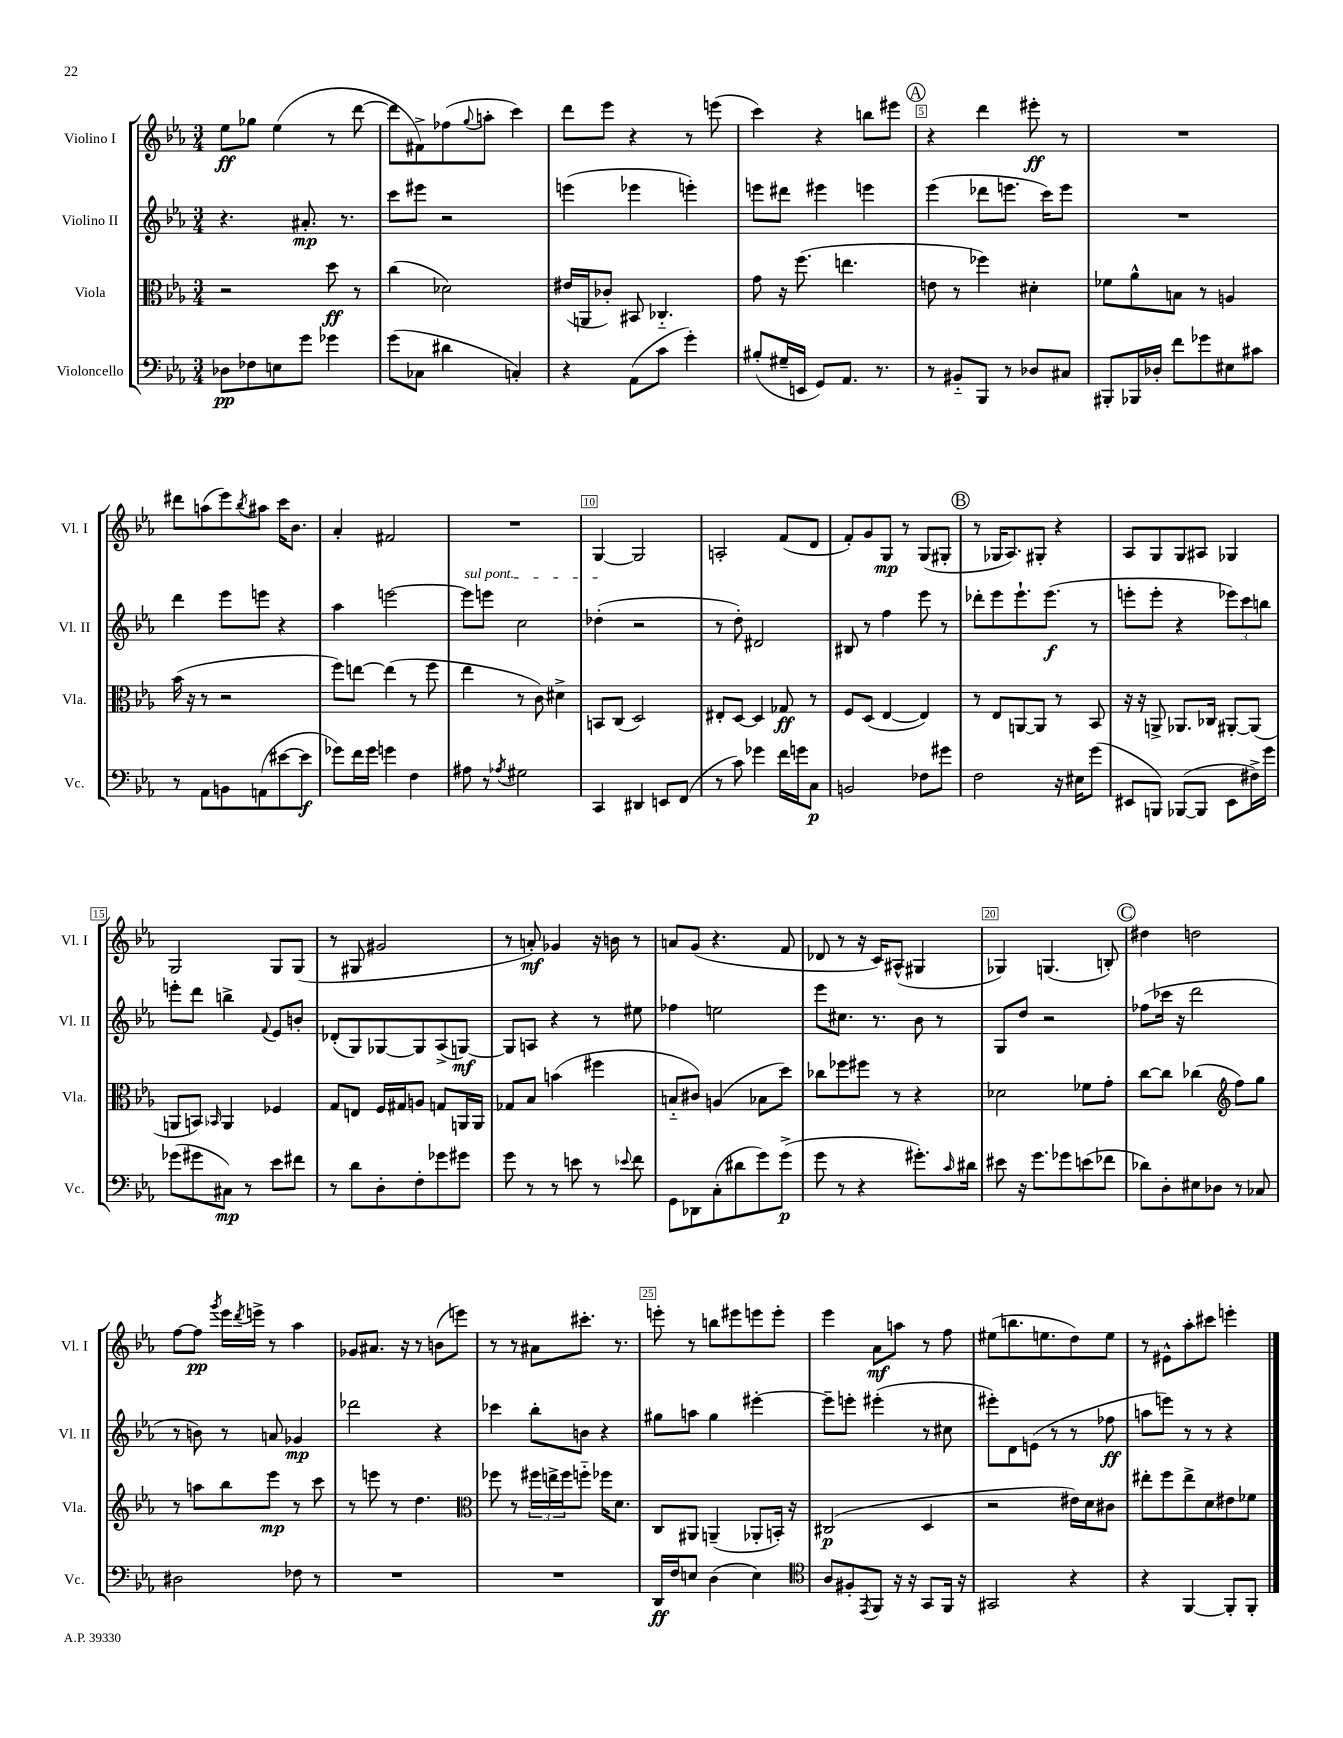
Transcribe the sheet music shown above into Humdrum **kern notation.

**kern	**kern	**kern	**kern
*staff4	*staff3	*staff2	*staff1
*clefF4	*clefC3	*clefG2	*clefG2
*k[b-e-a-]	*k[b-e-a-]	*k[b-e-a-]	*k[b-e-a-]
*M3/4	*M3/4	*M3/4	*M3/4
8D-	2r	4.r	8ee-
8F-	.	.	8gg-
8E	.	.	(4ee-
8g	.	8.a#'	.
4g-	8dd	.	8r
.	.	8.r	.
.	8r	.	[8ddd
=	=	=	=
(8g	(4cc	8ccc	8ddd]
8C-	.	8eee#	8f#^)
4d#	2d-)	2r	(8ff-
.	.	.	8qqgg
.	.	.	8aa'
4C')	.	.	4ccc)
=	=	=	=
4r	(16e#	(4eee	8ddd
.	16AA	.	.
.	8c-')	.	8eee-
(8AA-	8BB#	4eee-	4r
8c	4.C-'~	.	.
4g')	.	4eee')	8r
.	.	.	(8eee
=	=	=	=
(8B#'	8g	8eee	4ccc)
16G#~	16r	8ddd#	.
16EE	(8.ff	.	.
8GG)	.	4eee#	4r
8.AA-	4.ee	.	.
.	.	4eee	8bb
8.r	.	.	.
.	.	.	8eee#
=	=	=	=
8r	8e	(4eee-	4r
8BB#'~	8r	.	.
8BBB-	4ff-)	8ddd-	4ddd
8r	.	8.eee	.
8D-	4d#'	.	8eee#'
.	.	16ccc)	.
8C#	.	8eee	8r
=	=	=	=
8BBB#'	8f-	2.r	2.r
16BBB-	8a-^^	.	.
16D-'	.	.	.
8f	8B	.	.
8g-	8r	.	.
8E#	4A	.	.
8c#	.	.	.
=	=	=	=
8r	(16b-	4ddd	8ddd#
.	16r	.	.
8AA-	8r	.	(8aa
8BB	2r	8eee-	8eee-)
.	.	.	8qbb-
(8AA	.	8eee	8aa#
[8e#	.	4r	16ccc
.	.	.	8.b-
8e#]	.	.	.
=	=	=	=
8g-)	8ff)	4aa-	4a-'
16f	[8ee	.	.
16g-	.	.	.
4g	(4ee]	[2eee	2f#
4F	8r	.	.
.	8ff	.	.
=	=	=	=
8A#	4ee-	8eee]	2.r
8r	.	8eee	.
8qA-	.	.	.
2G#	8r	2cc	.
.	8c)	.	.
.	4d#^	.	.
=	=	=	=
4CC	8BB	(4dd-'	[4G
.	(8C	.	.
4DD#	2D)	2r	2G]
8EE	.	.	.
(8FF	.	.	.
=	=	=	=
8r	8E#'	8r	2A'
8c)	[8D	8dd')	.
4g-	4D]	2d#	.
16f	8G-	.	(8f
16g	.	.	.
8C	8r	.	8d
=	=	=	=
2BB	8F	8B#	8f')
.	(8D	8r	8g
.	[4E-	4ff	8G
.	.	.	8r
8F-	4E-])	8eee-	(8G
8g#	.	8r	8G#'
=	=	=	=
2F	8r	8ddd-'	8r
.	8E-	8eee-	16G-
.	.	.	8.A-)
.	[8AA	8.eee-`	.
.	8AA]	.	8G#'
.	.	(8.eee-	.
16r	8r	.	4r
16E#	.	.	.
(8g	8BB-	8r	.
=	=	=	=
8EE#	16r	8eee'	8A-
.	16r	.	.
8BBB)	8AA^	8eee'	8G
([8BBB-	8.AA-	4r	8G
8BBB-]	.	.	8A#
.	16C-	.	.
8EE#	[8AA#'	12eee-)	4G-
.	.	12ccc	.
16F#^)	(8AA#]	.	.
.	.	12bb	.
16g	.	.	.
=	=	=	=
(8g-	8AA	8eee'	2G
8g#	8BB)	8ddd	.
.	16qqBB-	.	.
8C#)	4AA	4bb^	.
8r	.	.	.
.	.	8qqf	.
8e-	4F-	8e-	8G
8f#	.	8b'	(8G
=	=	=	=
8r	8G	(8d-'	8r
8d	8E	8G)	8G#
8D'	16F	[8G-	2g#
.	16G#	.	.
8F'	8A	8G-]	.
8g-	8G	(8A-^	.
8g#	16AA	[8G)	.
.	16AA	.	.
=	=	=	=
8g	8G-	8G]	8r
8r	8B-	8A	8a')
8r	(4b	4r	4g-
8e	.	.	.
8r	4ff#	8r	16r
.	.	.	16b
8qqe-	.	.	.
8f	.	8ee#	8r
=	=	=	=
8GG	8B'~	4ff-	8a
8DD-	8c#)	.	(8g
(8C'	(4A	2ee	4.r
8d#	.	.	.
8g)	8B-	.	.
(8g^	8dd)	.	8f
=	=	=	=
8g	8cc-	8eee-	8d-
8r	8ff-	8.cc#	8r
4r	8ff#	.	16r
.	.	8.r	16c)
.	8r	.	(8A#^^
8.g#')	4r	8b-	4G#
.	.	8r	.
16qqc	.	.	.
16d#	.	.	.
=	=	=	=
8e#	2d-	8G	4G-)
16r	.	8dd	.
8.g	.	.	.
.	.	2r	(4.G
8g-	.	.	.
(8e	8f-	.	.
8f-	8g'	.	8B')
=	=	=	=
8d-)	[8cc	(8ff-	4dd#
8D'	8cc]	16ccc-	.
.	.	16r	.
8E#	(4cc-	2ddd	2dd
8D-	.	.	.
*	*clefG2	*	*
8r	8ff)	.	.
8C-	8gg	.	.
=	=	=	=
2D#	8r	8r	[8ff
.	8aa	8b)	8ff]
.	.	.	8qggg
.	8bb-	8r	16eee-
.	.	.	8qddd
.	.	.	16eee^
.	8eee-	8a	8r
8F-	8r	4g-	4aa-
8r	8ccc	.	.
=	=	=	=
2.r	8r	2ddd-	8g-
.	8eee	.	8.a#
.	8r	.	.
.	.	.	16r
.	4.dd	.	8r
.	.	4r	(8b
.	.	.	8eee)
=	=	=	=
*	*clefC3	*	*
2.r	8ff-	4ccc-	8r
.	8r	.	8r
.	24ff#	8bb-'	8a#
.	24ee^	.	.
.	24ff#	.	.
.	8ff'~	8b	8.ccc#'
.	16ff-	4r	.
.	8.d	.	8.r
=	=	=	=
16DD	8C	8gg#	8eee'
16F	.	.	.
8E	8AA#	8aa	8r
(4D	(4AA~	4gg#	8bb
.	.	.	8eee#
4E)	8AA-'	[4eee#'	8eee
.	16BB')	.	8eee'
.	16r	.	.
=	=	=	=
*clefC4	*	*	*
8A-	(2C#	8eee#~]	4eee-
8F#'	.	8eee'	.
8qEE-	.	.	.
8FF	.	(4eee#'	8a-
16r	.	.	8aa
16r	.	.	.
8GG	4D	8r	8r
16FF	.	8cc#	8ff
16r	.	.	.
=	=	=	=
2GG#	2r	8eee#')	(8ee#
.	.	8d	8.bb
.	.	(8e	.
.	.	.	8.ee
.	.	8r	.
4r	16e#)	8r	8dd)
.	16d	.	.
.	8c#	8ff-	8ee
=	=	=	=
4r	8ee#'	8aa	8r
.	8ff	8eee)	8e#^^
[4FF	8ee#^	8r	8aa-'
.	8d	8r	8ccc#
8FF']	8e#	4r	4eee'
8FF'	8f-	.	.
==	==	==	==
*-	*-	*-	*-
